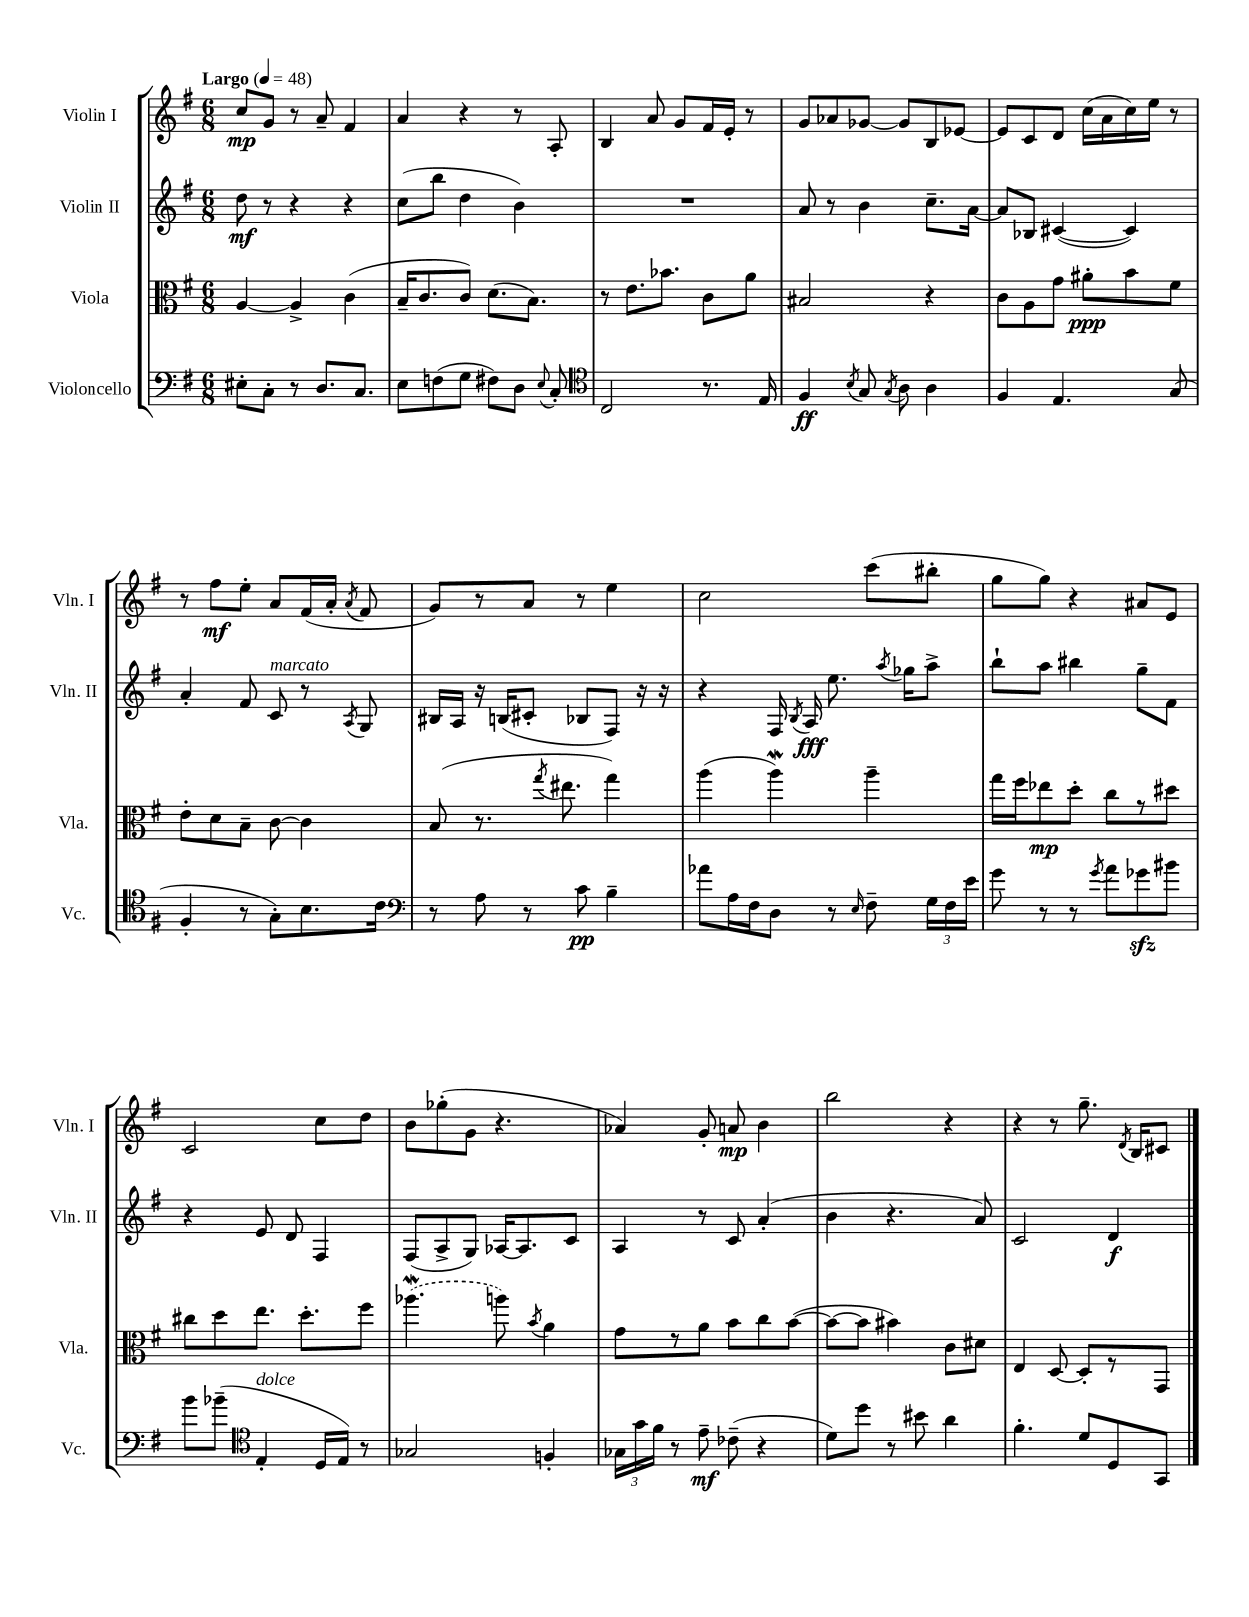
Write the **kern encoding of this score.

**kern	**kern	**kern	**kern
*staff4	*staff3	*staff2	*staff1
*clefF4	*clefC3	*clefG2	*clefG2
*k[f#]	*k[f#]	*k[f#]	*k[f#]
*M6/8	*M6/8	*M6/8	*M6/8
*MM48	*MM48	*MM48	*MM48
8E#'	[4A	8dd	8cc
8C'	.	8r	8g
8r	4A^]	4r	8r
8.D	.	.	8a~
.	(4c	4r	4f#
8.C	.	.	.
=	=	=	=
8E	16B~	(8cc	4a
.	8.c	.	.
(8F	.	8bb	.
8G	8c)	4dd	4r
8F#)	(8.d	.	.
8D	.	4b)	8r
.	8.B)	.	.
8qqE	.	.	.
8C'	.	.	8A'
=	=	=	=
*clefC4	*	*	*
2C	8r	2.r	4B
.	8.e	.	.
.	.	.	8a
.	8.b-	.	.
.	.	.	8g
8.r	8c	.	16f#
.	.	.	16e'
.	8a	.	8r
16E	.	.	.
=	=	=	=
4F#	2B#	8a	8g
.	.	8r	8a-
8qB	.	.	.
8G	.	4b	[8g-
8qG	.	.	.
8A	.	.	8g-]
4A	4r	8.cc~	8B
.	.	.	[8e-
.	.	[16a	.
=	=	=	=
4F#	8c	8a]	8e-]
.	8A	8B-	8c
4.E	8g	([4c#	8d
.	8a#'	.	(16cc
.	.	.	16a
.	8b	4c#])	16cc)
.	.	.	16ee
(8G	8f#	.	8r
=	=	=	=
4F#'	8e'	4a'	8r
.	8d	.	8ff#
8r	8B~	8f#	8ee'
8G')	[8c	8c	8a
8.B	4c]	8r	(16f#
.	.	.	16a'
.	.	8qA	8qa
.	.	8G	8f#
16c	.	.	.
=	=	=	=
*clefF4	*	*	*
8r	(8B	16B#	8g)
.	.	16A	.
8A	8.r	16r	8r
.	.	(16B	.
8r	.	8c#'	8a
.	8qgg	.	.
.	8.ee#	.	.
8c	.	8B-	8r
4B~	4gg)	8F#)	4ee
.	.	16r	.
.	.	16r	.
=	=	=	=
8a-	(4aa	4r	2cc
16A	.	.	.
16F#	.	.	.
8D	4aa)	16F#	.
.	.	8qB	.
.	.	16A	.
8r	.	8.ee	.
16qqE	.	.	.
8F#~	4aa~	.	(8ccc
.	.	8qaa	.
.	.	16gg-	.
24G	.	8aa^	8bb#'
24F#	.	.	.
24e	.	.	.
=	=	=	=
8g	16gg	8bb`	8gg
.	16ff#	.	.
8r	8ee-	8aa	8gg)
8r	8dd'	4bb#	4r
8qg	.	.	.
8a	8cc	.	.
8g-	8r	8gg~	8a#
8b#	8dd#	8f#	8e
=	=	=	=
8b	8cc#	4r	2c
(8b-~	8dd	.	.
*clefC4	*	*	*
4E'	8.ee	8e	.
.	.	8d	.
.	8.dd'	.	.
16D	.	4F#	8cc
16E)	.	.	.
8r	8ff#	.	8dd
=	=	=	=
2G-	(4.aa-	(8F#	8b
.	.	8A^	(8gg-'
.	.	8G)	8g
.	8aa)	[16A-	4.r
.	.	8.A-]	.
.	8qb	.	.
4F'	4a	.	.
.	.	8c	.
=	=	=	=
24G-	8g	4A	4a-)
24g	.	.	.
24f#	.	.	.
8r	8r	.	.
8e~	8a	8r	8g'
(8c-~	8b	8c	8a
4r	8cc	(4a'	4b
.	([8b	.	.
=	=	=	=
8d)	8b_	4b	2bb
8dd	8b]	.	.
8r	4b#)	4.r	.
8b#	.	.	.
4a	8c	.	4r
.	8d#	8a)	.
=	=	=	=
4.f#'	4E	2c	4r
.	[8D	.	8r
8d	8D']	.	8.gg~
8D	8r	4d	.
.	.	.	8qd
.	.	.	16B
8GG	8GG	.	8c#
==	==	==	==
*-	*-	*-	*-
